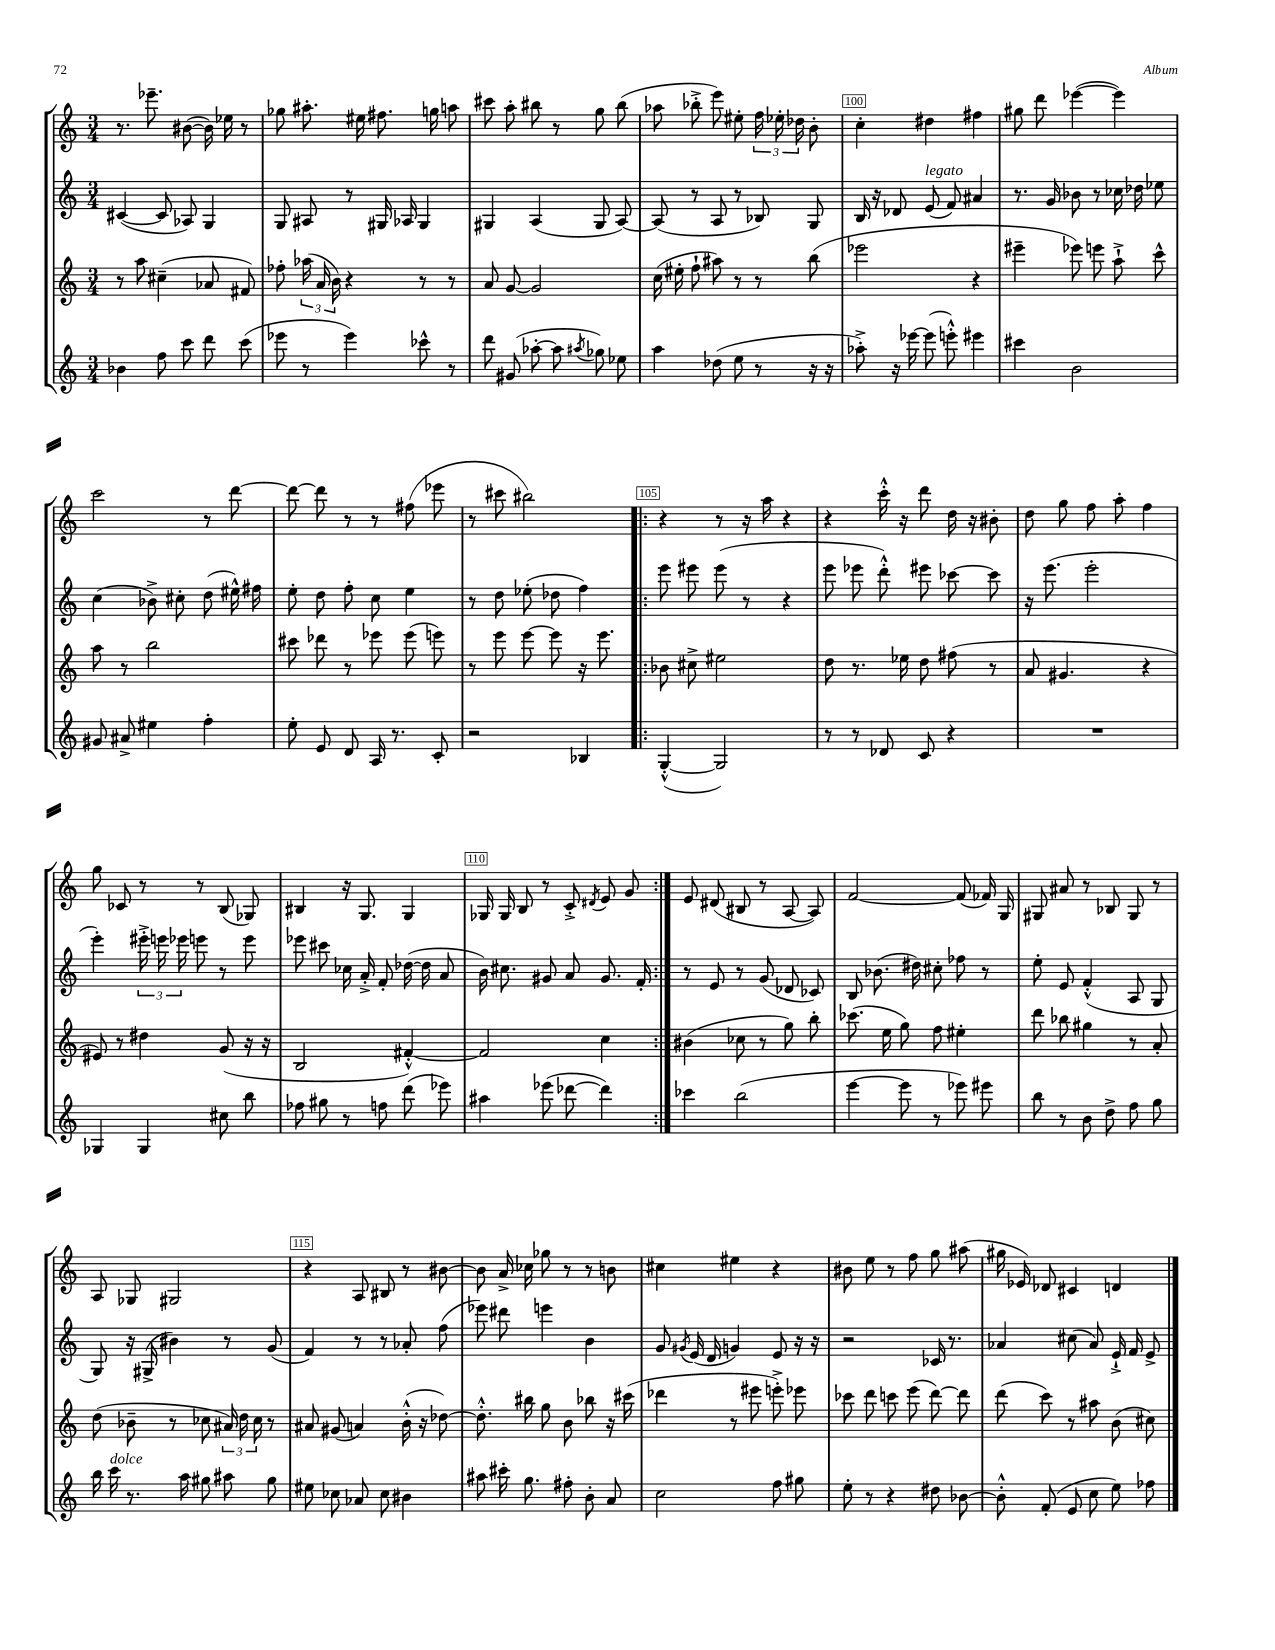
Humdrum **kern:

**kern	**kern	**kern	**kern
*part4	*part3	*part2	*part1
*staff4	*staff3	*staff2	*staff1
*clefG2	*clefG2	*clefG2	*clefG2
*k[]	*k[]	*k[]	*k[]
*M3/4	*M3/4	*M3/4	*M3/4
=96	=96	=96	=96
4b-X\	8r	([4c#X/	8.r
.	8aa\	.	.
.	.	.	8.eee-X~\
8ff\	(4cc#X~\	8c#/]	.
8ccc\	.	8A-X/)	([8b#X\
8ddd\	8a-X/	4G/	16b#\])
.	.	.	16ee-X\
(8ccc\	8f#X/)	.	8r
=97	=97	=97	=97
8eee-X\	8ff-X'\	8G/	8gg-X\
8r	(24aa-X\	8A#X/	8.aa#X'\
.	24a/	.	.
.	24b\)	.	.
4eee-\)	4r	8r	.
.	.	.	16ee#X\
.	.	16G#X/	8.ff#X\
.	.	16A-X/	.
8ccc-X^^\	8r	4G#/	.
.	.	.	16ggn\
8r	8r	.	8aan\
=98	=98	=98	=98
8ddd\	8a/	4G#X/	8ccc#X\
(8g#X/	[8g/	.	8aa'\
[8aa-X'\	2g/]	(4A/	8bb#X\
8aa-\]	.	.	8r
8qaa#X/	.	.	.
8gg-X\)	.	8G#/	8gg\
8ee-X\	.	[8A/)	(8bb#\
=99	=99	=99	=99
4aa\	(16cc\	(8A/]	8aa-X\
.	16ee#X'\	.	.
.	8ff`\	8r	8bb-X'^\
(8dd-X\	8aa#X\)	8A/	8eee\)
8ee\	8r	8r	8ee#X'\
8r	8r	8B-X/)	24ff\
.	.	.	24ee-X'\
.	.	.	24dd-X\
16r	(8bb\	8G/	8b'\
16r	.	.	.
=100	=100	=100	=100
8aa-X'^\)	2eee-X\	16B/	4cc'\
.	.	16r	.
16r	.	8d-X/	.
[16eee-X\	.	.	.
!	!	!LO:TX:a:i:t=legato	!
(8eee-\]	.	(8e/	4dd#X\
8eeen'^^\)	.	8f/)	.
4eee#X\	4r	4a#X/	4ff#X\
=101	=101	=101	=101
4ccc#X\	4eee#X~\	8.r	8gg#X\
.	.	.	8ddd\
.	.	16g/	.
2b\	8eee-X\)	8b-X\	([4eee-X\
.	8eeen\	8r	.
.	8aa`^\	16cc-X\	4eee-\])
.	.	16dd-X\	.
.	8ccc^^\	8ee-X\	.
!!LO:LB:g=z
=102	=102	=102	=102
8g#X/	8aa\	(4cc\	2ccc\
8a#X^/	8r	.	.
4ee#X\	2bb\	8b-X^\)	.
.	.	8cc#X'\	.
4ff'\	.	(8dd\	8r
.	.	16ee#X^^\)	[8ddd\
.	.	16ff#X\	.
=103	=103	=103	=103
8ee'\	8ccc#X\	8ee'\	8ddd\_
8e/	8ddd-X\	8dd\	8ddd\]
8d/	8r	8ff'\	8r
16A/	8eee-X\	8cc\	8r
8.r	.	.	.
.	(8eee-\	4ee\	(8ff#X\
8c'/	8eeen\)	.	8eee-X\
=104	=104	=104	=104
2r	8r	8r	8r
.	8eee\	8dd\	8ccc#X\
.	[8eee\	(8ee-X'\	2bb#X\)
.	8eee\]	8dd-X\	.
4B-X/	16r	4ff\)	.
.	8.eee\	.	.
=105!|:	=105!|:	=105!|:	=105!|:
([4G'^^/	8b-X\	8eee\	4r
.	8cc#X^\	8eee#X\	.
2G/])	2ee#X\	(8eee#\	8r
.	.	8r	16r
.	.	.	16aa\
.	.	4r	4r
=106	=106	=106	=106
8r	8dd\	8eee\	4r
8r	8.r	8eee-X\	.
8d-X/	.	8ddd'^^\)	16ccc'^^\
.	16ee-X\	.	16r
8c/	8dd\	8eee#X\	8ddd\
4r	(8ff#X\	[8ccc-X\	16dd\
.	.	.	16r
.	8r	8ccc-\]	8b#X'\
=107	=107	=107	=107
2.r	8a/	16r	8dd\
.	.	(8.eee\	.
.	4.g#X/	.	8gg\
.	.	2eee'\	8ff\
.	.	.	8aa'\
.	4r	.	4ff\
!!LO:LB:g=z
=108	=108	=108	=108
4G-X/	8e#X/)	4eee'\)	8gg\
.	8r	.	8c-X/
4G-/	4dd#X\	24eee#X'^\	8r
.	.	24eeen\	.
.	.	24eee-X\	.
.	.	8eeen\	8r
8cc#X\	(8g/	8r	(8B/
8bb\	16r	8eee\	8G-X/)
.	16r	.	.
=109	=109	=109	=109
8ff-X\	2B/	8eee-X\	4B#X/
8gg#X\	.	8ccc#X\	.
8r	.	16cc-X\	16r
.	.	16a'^/	8.G/
8ffn\	.	8f'/	.
(8ddd\	[4f#X'^^/)	([16dd-X\	4G/
.	.	16dd-\]	.
8eee-X\)	.	8a/	.
=110	=110	=110	=110
4aa#X\	2f#/]	16b\)	16G-X/
.	.	8.cc#X\	16G-/
.	.	.	8B/
(8eee-X\	.	8g#X/	8r
[8ddd-X\	.	8a/	8c'^/
.	.	.	8qd#X/
4ddd-\])	4cc\	8.g#/	8e/
.	.	.	8g/
.	.	16f'/	.
=111:|!	=111:|!	=111:|!	=111:|!
4ccc-X\	(4b#X\	8r	8e/
.	.	8e/	(8d#X/
(2bb\	8cc-X\	8r	8B#X/
.	8r	(8g/	8r
.	8gg\)	8d-X/	[8A/
.	8bb'\	8c-X/)	8A/])
=112	=112	=112	=112
[4eee\	(8.ccc-X\	8B/	[2f/
.	.	(8.b-X\	.
.	16ee\	.	.
8eee\]	8gg\)	.	.
.	.	16dd#X\)	.
8r	8ff\	8cc#X'\	.
8eee-X\)	4ee#X'\	8ff-X\	(8f/]
8eee#X\	.	8r	16f-X/)
.	.	.	16G/
=113	=113	=113	=113
8bb\	8ddd\	8ee'\	8G#X/
8r	8bb-X\	8e/	8a#X/
8b\	4gg#X\	(4f'^^/	8r
8dd^\	.	.	8B-X/
8ff\	8r	8A/	8G#/
8gg\	8a'/	8G/	8r
!!LO:LB:g=z
=114	=114	=114	=114
16bb\	(8dd\	8G/)	8A/
!LO:TX:a:i:t=dolce	!	!	!
16ccc\	.	.	.
8.r	8b-X~\	16r	8G-X/
.	.	(16G#X^/	.
.	8r	4b#X\)	2G#X/
16aa\	.	.	.
8gg#X\	8cc-X\	.	.
8aa#X\	24a#X/)	8r	.
.	24dd\	.	.
.	24cc-\	.	.
8gg#\	8r	(8g/	.
=115	=115	=115	=115
8ee#X\	8a#X/	4f/)	4r
8cc-X\	(8g#X/	.	.
8a-X/	4an/)	8r	8A/
8cc-\	.	8r	8B#X/
4b#X\	(16b'^^\	8a-X'/	8r
.	16r	.	.
.	[8dd-X\)	(8ff\	[8b#X\
=116	=116	=116	=116
8aa#X\	8.dd-'^^\]	8eee-X\)	8b#\]
16ccc#X'\	.	8ddd#X\	16a^/
8.gg\	16bb#X\	.	16cc-X\
.	8gg\	4eeen\	8gg-X\
8ff#X'\	8b\	.	8r
8b'\	8bb-X\	4b\	8r
8a/	16r	.	8bn\
.	(16ccc#X\	.	.
=117	=117	=117	=117
2cc\	4ddd-X\	8g/	4cc#X\
.	.	8qg#X/	.
.	.	(16e/	.
.	.	16d/	.
.	8r	4gn/)	4ee#X\
.	8eee#X\	.	.
8ff\	8eeen'^\)	8e/	4r
8gg#X\	8eee-X\	16r	.
.	.	16r	.
=118	=118	=118	=118
8ee'\	8ccc-X\	2r	8b#X\
8r	8ddd\	.	8ee\
4r	8cccn\	.	8r
.	(8eee\	.	8ff\
8dd#X\	[8ddd\)	16c-X/	8gg\
.	.	8.r	.
[8b-X\	8ddd\]	.	(8aa#X\
=119	=119	=119	=119
8b-'^^\]	(8ddd\	4a-X/	16gg#X\
.	.	.	16e-X/)
(8f'/	8ccc\)	.	8d-X/
8e/	8r	(8cc#X\	4c#X/
8cc\	8aa#X\	8a-/)	.
8ee\)	(8b\	16e`^/	4dn/
.	.	16f/	.
8ff-X\	8cc#X\)	8e^/	.
==	==	==	==
*-	*-	*-	*-
